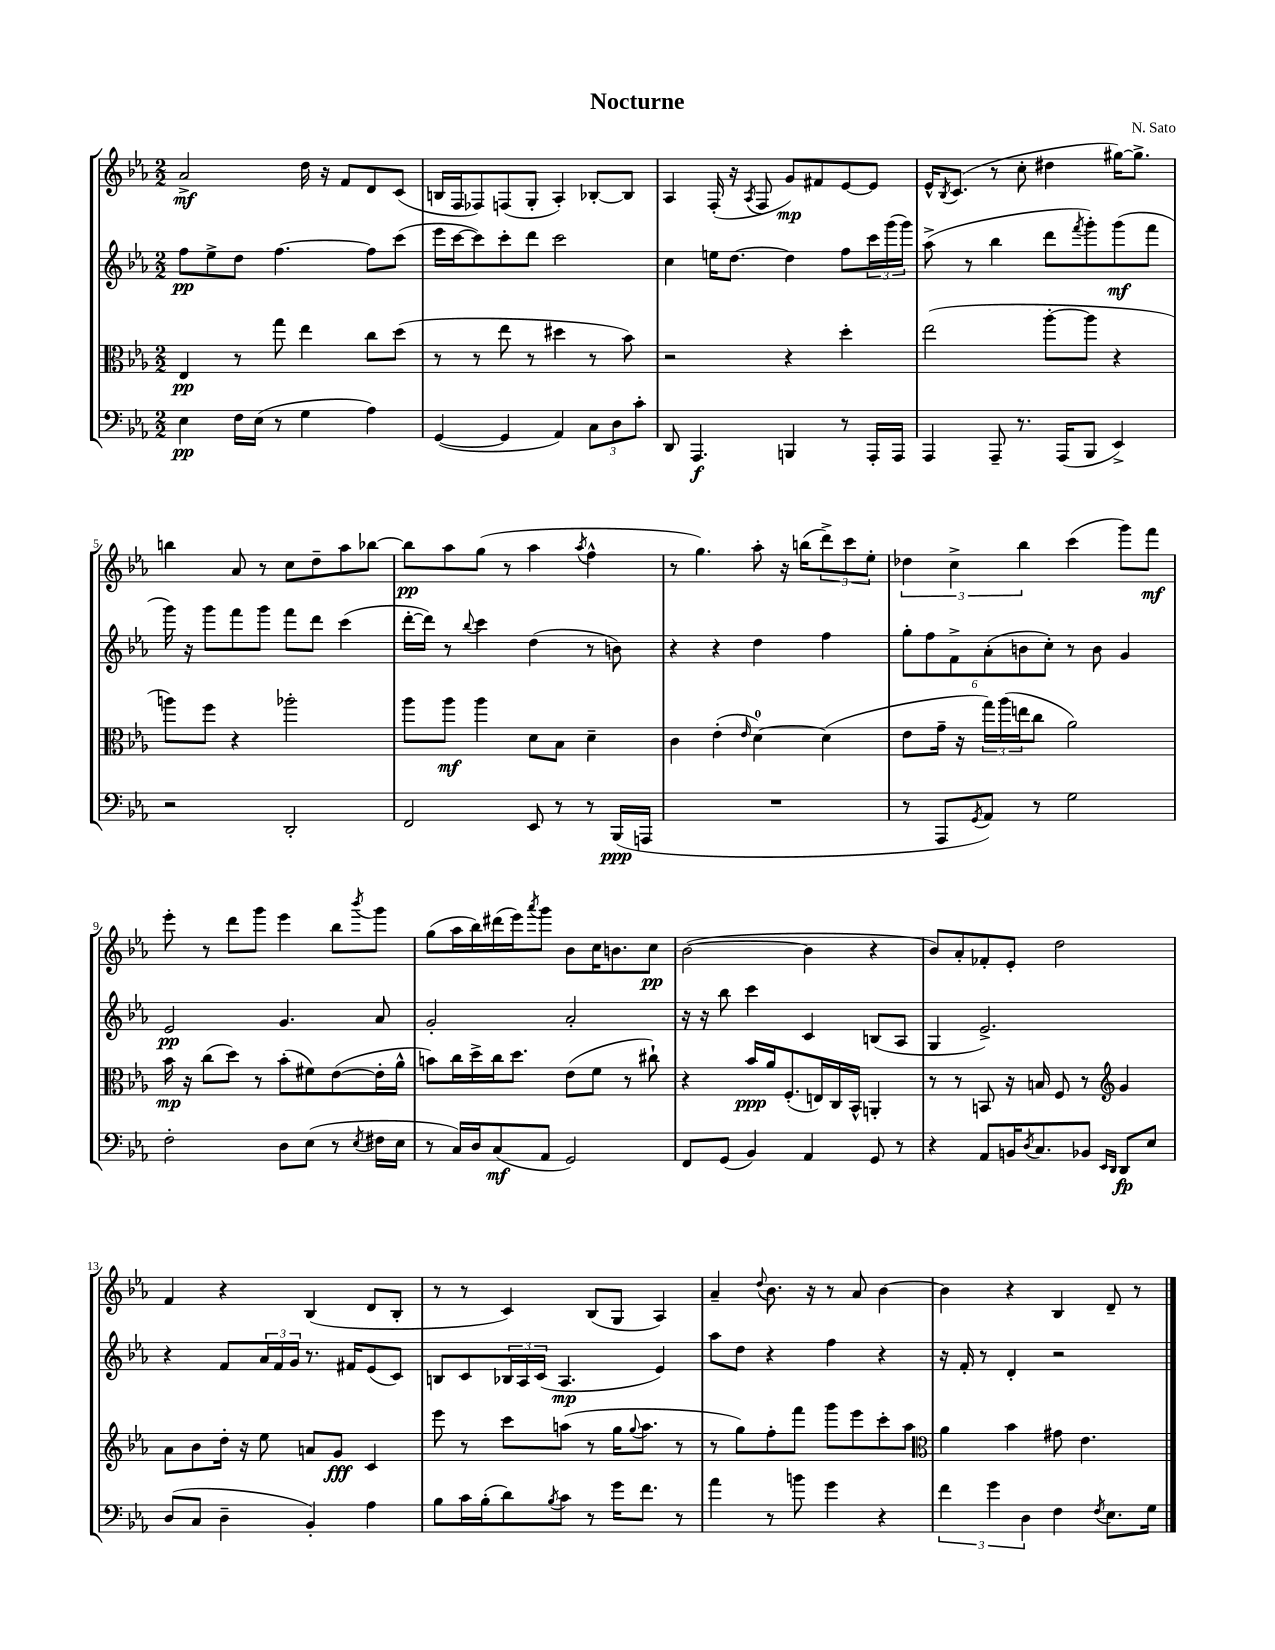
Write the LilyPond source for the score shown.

\header { title = "Nocturne" composer = "N. Sato" }
<<
\new StaffGroup <<
\new Staff = "s0" {
    \clef treble \key ees \major \numericTimeSignature \time 2/2
    aes'2->\mf d''16 r16 f'8 d'8 c'8( |
    b16 f16 fes8) f8( g8-. aes4-.) bes8~-. bes8 |
    aes4 f16-.( r16 \acciaccatura { aes8 } f8 g'8\mp) fis'8 ees'8~ ees'8 |
    ees'16-^ \acciaccatura { bes8 } c'8.( r8 c''8-. dis''4 gis''16~) gis''8.-> |
    b''4 aes'8 r8 c''8 d''8-- aes''8 bes''8~ |
    bes''8\pp aes''8 g''8( r8 aes''4 \acciaccatura { aes''8 } f''4-^ |
    r8 g''4.) aes''8-. r16 b''16( \tuplet 3/2 { d'''8->) c'''8 ees''8-. } |
    \tuplet 3/2 { des''4 c''4-> bes''4 } c'''4( g'''8) f'''8\mf |
    ees'''8-. r8 d'''8 g'''8 ees'''4 bes''8 \acciaccatura { bes'''8 } g'''8 |
    g''8( aes''16 bes''16) dis'''16( ees'''16) \acciaccatura { aes'''8 } g'''8 bes'8 c''16 b'8. c''8\pp |
    bes'2~( bes'4 r4 |
    bes'8) aes'8-. fes'8-. ees'8-. d''2 |
    f'4 r4 bes4( d'8 bes8-. |
    r8 r8 c'4) bes8( g8 aes4) |
    aes'4-- \appoggiatura { d''8 } bes'8. r16 r8 aes'8 bes'4~ |
    bes'4 r4 bes4 d'8-- r8 \bar "|." |
}
\new Staff = "s1" {
    \clef treble \key ees \major \numericTimeSignature \time 2/2
    f''8\pp ees''8-> d''8 f''4.~ f''8 c'''8( |
    ees'''16 c'''16~ c'''8) c'''8-. d'''8 c'''2 |
    c''4 e''16 d''8.~ d''4 f''8 \tuplet 3/2 { c'''16 g'''16( g'''16) } |
    aes''8->( r8 bes''4 d'''8 \acciaccatura { f'''8 } g'''8-.) g'''8\mf( f'''8 |
    g'''16) r16 g'''8 f'''8 g'''8 f'''8 d'''8 c'''4( |
    d'''16~-. d'''16) r8 \appoggiatura { bes''8 } c'''4 d''4( r8 b'8) |
    r4 r4 d''4 f''4 |
    \tuplet 6/4 { g''8-. f''8 f'8-> aes'8-.( b'8 c''8-.) } r8 b'8 g'4 |
    ees'2\pp g'4. aes'8 |
    g'2-. aes'2-. |
    r16 r16 bes''8 c'''4 c'4 b8( aes8 |
    g4 ees'2.->) |
    r4 f'8 \tuplet 3/2 { aes'16 f'16 g'16 } r8. fis'16 ees'8( c'8) |
    b8 c'8 \tuplet 3/2 { bes16 aes16 c'16( } aes4.\mp ees'4) |
    aes''8 d''8 r4 f''4 r4 |
    r16 f'16-. r8 d'4-. r2 \bar "|." |
}
\new Staff = "s2" {
    \clef alto \key ees \major \numericTimeSignature \time 2/2
    ees4\pp r8 g''8 ees''4 c''8 d''8( |
    r8 r8 ees''8 r8 dis''4 r8 bes'8) |
    r2 r4 d''4-. |
    ees''2( aes''8~-. aes''8 r4 |
    a''8) f''8 r4 aes''2-. |
    aes''8 aes''8\mf aes''4 d'8 bes8 d'4-- |
    c'4 ees'4-.( \grace { ees'16 } d'4-0~) d'4( |
    ees'8 g'16-- r16 \tuplet 3/2 { g''16) aes''16( e''16 } c''8 aes'2) |
    bes'16\mp r16 c''8( d''8) r8 bes'8-.( fis'8) ees'8~( ees'16-. aes'16-^ |
    b'8) c''16 d''16-> c''16 d''8. ees'8( f'8 r8 cis''8-!) |
    r4 bes'16\ppp aes'16 f8.-.( e16) c16 bes,16-^ a,4-. |
    r8 r8 b,8 r16 b16 f8 r8 \clef treble g'4 |
    aes'8 bes'8 d''16-. r16 ees''8 a'8 g'8\fff c'4 |
    ees'''8 r8 c'''8 a''8( r8 g''16 \appoggiatura { g''8 } a''8. r8 |
    r8 g''8) f''8-. f'''8 g'''8 ees'''8 c'''8-. aes''8 |
    \clef alto aes'4 bes'4 gis'8 ees'4. \bar "|." |
}
\new Staff = "s3" {
    \clef bass \key ees \major \numericTimeSignature \time 2/2
    ees4\pp f16 ees16( r8 g4 aes4) |
    g,4~( g,4 aes,4) \tuplet 3/2 { c8 d8 c'8-. } |
    d,8 aes,,4.\f b,,4 r8 aes,,16-. aes,,16 |
    aes,,4 aes,,8-- r8. aes,,16( bes,,8 ees,4->) |
    r2 d,2-. |
    f,2 ees,8 r8 r8 bes,,16\ppp( a,,16 |
    R1 |
    r8 aes,,8 \acciaccatura { g,8 } aes,8) r8 g2 |
    f2-. d8 ees8( r8 \acciaccatura { ees8 } fis16 ees16 |
    r8 c16) d16 c8\mf( aes,8 g,2) |
    f,8 g,8( bes,4) aes,4 g,8 r8 |
    r4 aes,8 b,16 \acciaccatura { d8 } c8. bes,8 \grace { ees,16 d,16 } d,8\fp ees8 |
    d8( c8 d4-- bes,4-.) aes4 |
    bes8 c'16 bes16-.( d'8) \acciaccatura { bes8 } c'8 r8 g'16 f'8. r8 |
    aes'4 r8 b'8 g'4 r4 |
    \tuplet 3/2 { f'4 g'4 d4 } f4 \acciaccatura { f8 } ees8. g16 \bar "|." |
}
>>
>>
